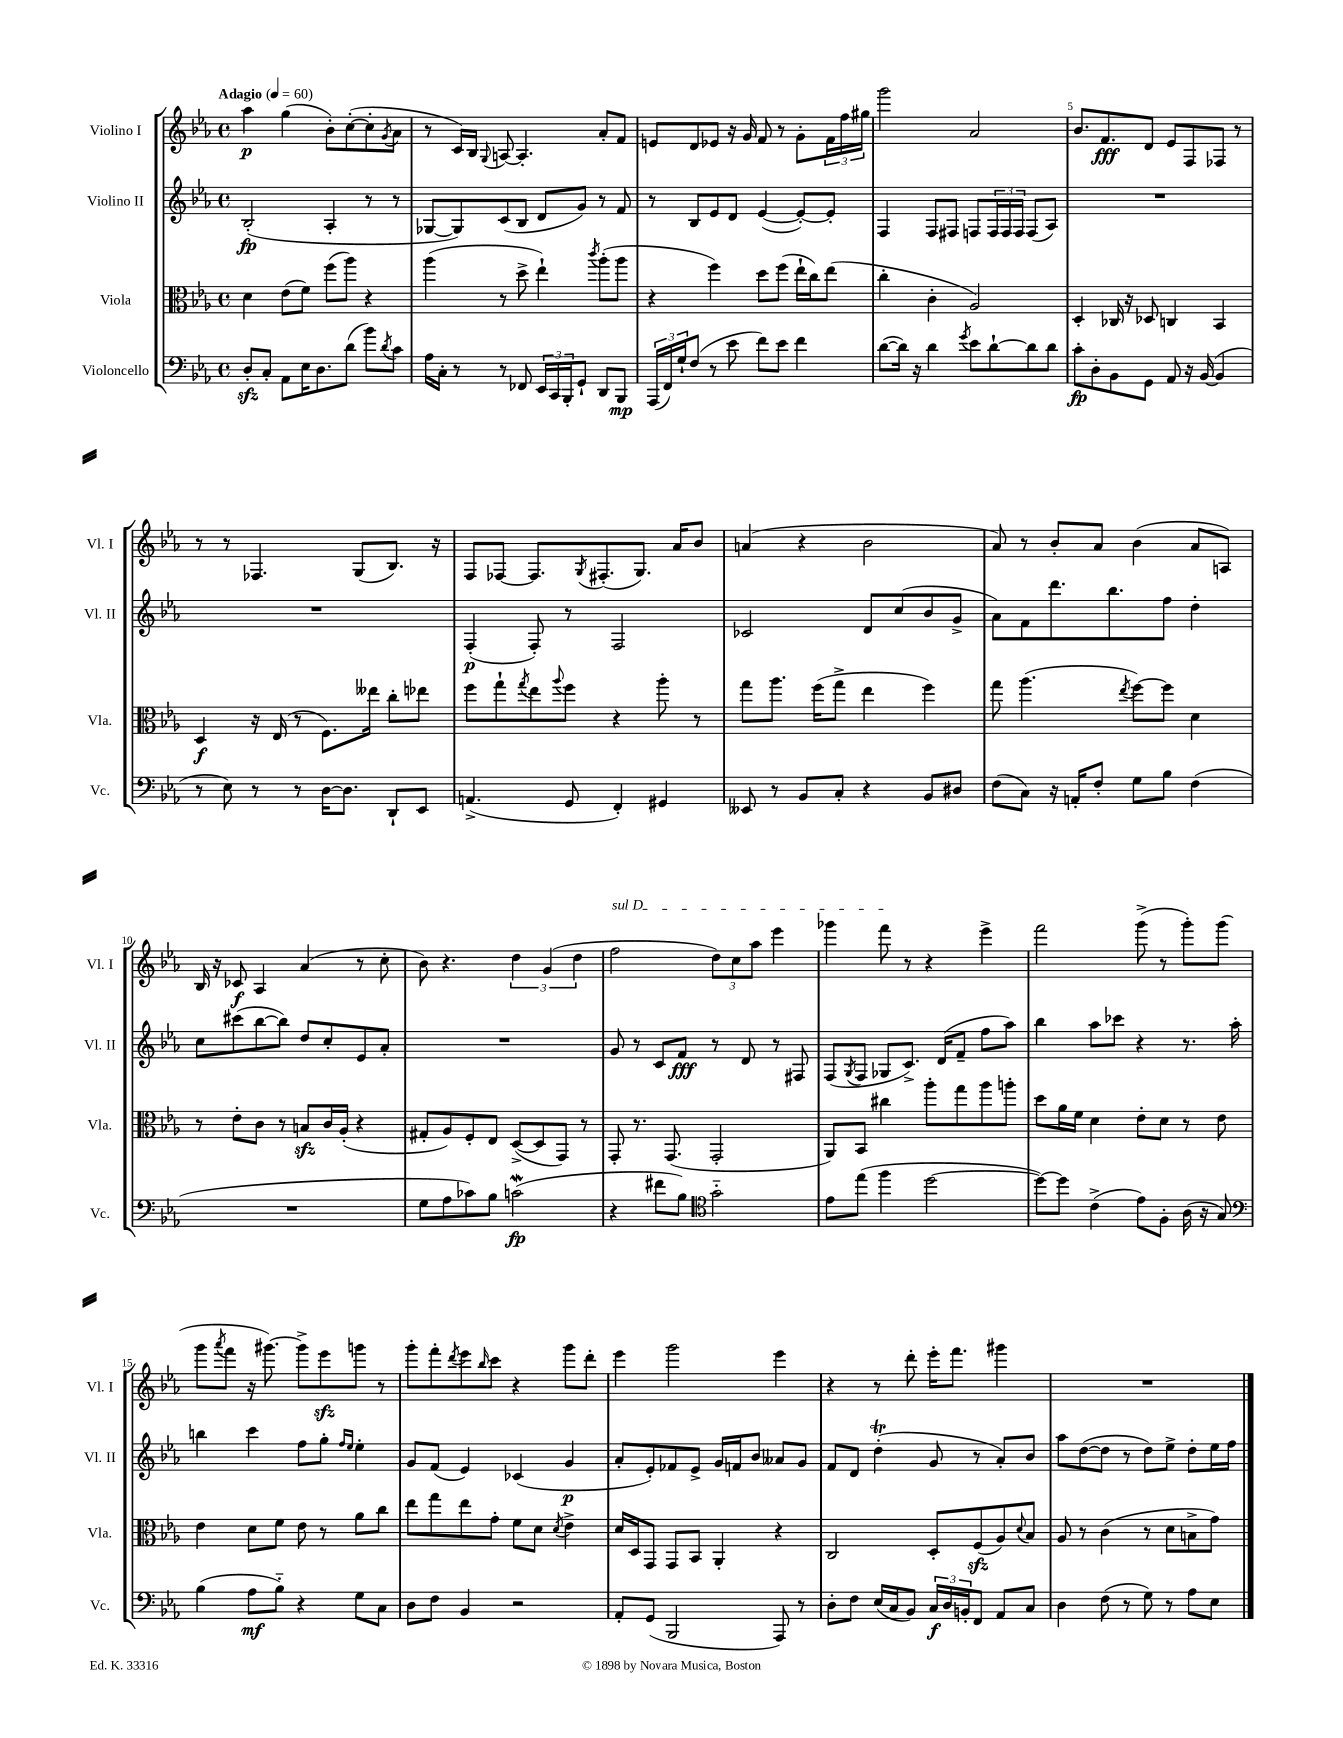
<<
\new StaffGroup <<
\new Staff = "s0" \with { instrumentName = "Violino I" shortInstrumentName = "Vl. I" } {
    \clef treble \key ees \major \defaultTimeSignature \time 4/4 \tempo "Adagio" 4 = 60
    aes''4\p g''4( bes'8-.) c''8~-.( c''8-. \acciaccatura { g'8 } aes'8 |
    r8 c'16) bes16 \appoggiatura { g8 } a8~ a4.-. aes'8-. f'8 |
    e'8 d'8 ees'8 r16 g'16 f'8 r8 g'8-. \tuplet 3/2 { f'16 f''16 gis''16 } |
    g'''2 aes'2 |
    bes'8. f'8.\fff d'8 ees'8 f8 fes8 r8 |
    r8 r8 fes4. g8( bes8.) r16 |
    f8 fes8~ fes8. \acciaccatura { g8 } fis8.-.( g8.) aes'16 bes'8 |
    a'4( r4 bes'2 |
    aes'8) r8 bes'8-. aes'8 bes'4( aes'8 a8) |
    bes16 r16 ces'8\f aes4 aes'4( r8 c''8-. |
    bes'8) r4. \tuplet 3/2 { d''4 g'4( d''4 } |
    \once \override TextSpanner.bound-details.left.text = \markup { \italic "sul D" } f''2\startTextSpan \tuplet 3/2 { d''8) c''8 aes''8 } ees'''4 |
    ges'''4 f'''8\stopTextSpan r8 r4 ees'''4-> |
    f'''2 g'''8->( r8 g'''8-.) g'''8( |
    g'''8 \acciaccatura { aes'''8 } f'''8 r16 gis'''8.~) gis'''8-> ees'''8\sfz g'''8 r8 |
    g'''8-. f'''8-. \acciaccatura { d'''8 } ees'''8 \grace { bes''16 } c'''8 r4 g'''8 d'''8-. |
    ees'''4 g'''2 ees'''4 |
    r4 r8 d'''8-. ees'''16-. f'''8. gis'''4 |
    R1 \bar "|." |
}
\new Staff = "s1" \with { instrumentName = "Violino II" shortInstrumentName = "Vl. II" } {
    \clef treble \key ees \major \defaultTimeSignature \time 4/4
    bes2-.\fp( aes4-. r8 r8 |
    ges8~ ges8) c'8( bes8 d'8 g'8) r8 f'8 |
    r8 bes8 ees'8 d'8 ees'4~( ees'8~-.) ees'8-. |
    f4 f8 fis8 f8 \tuplet 3/2 { f16 f16 f16 } f8( aes8) |
    R1 |
    R1 |
    f4-.\p( f8-.) r8 f2 |
    ces'2 d'8 c''8( bes'8 g'8-> |
    aes'8) f'8 d'''8. bes''8. f''8 d''4-. |
    c''8 cis'''8( bes''8~ bes''8) d''8 c''8-. ees'8 aes'8-. |
    R1 |
    g'8 r8 c'8 f'8\fff r8 d'8 r8 fis8 |
    f8( \acciaccatura { g8 } f8 ges8 c'8.->) d'16( f'8-- f''8 aes''8) |
    bes''4 aes''8 ces'''8 r4 r8. aes''16-. |
    b''4 c'''4 f''8 g''8-. \grace { f''16 ees''16 } ees''4-. |
    g'8 f'8( ees'4) ces'4( g'4\p |
    aes'8-. ees'8-.) fes'8 ees'8-> g'16 f'16 bes'8 aeses'8 g'8 |
    f'8 d'8 d''4-.\trill( g'8 r8 aes'8-.) bes'8 |
    aes''8 d''8~( d''8 r8 d''8) ees''8-> d''8-. ees''16 f''16 \bar "|." |
}
\new Staff = "s2" \with { instrumentName = "Viola" shortInstrumentName = "Vla." } {
    \clef alto \key ees \major \defaultTimeSignature \time 4/4
    d'4 ees'8( f'8) f''8( aes''8) r4 |
    aes''4( r8 d''8-> ees''4-!) \acciaccatura { c'''8 } aes''8-.( aes''8 |
    r4 f''4) d''8 f''8( ees''16-! c''16) ees''8( |
    c''4-. c'4-. aes2) |
    d4-. ces16 r16 des8 c4 bes,4 |
    d4\f r16 ees16( r8 f8.) eeses''16 c''8-. ees''8 |
    f''8 g''8-! \acciaccatura { g''8 } ees''8 \appoggiatura { aes''8 } f''8 r4 aes''8-. r8 |
    g''8 aes''8. f''16( g''8-> ees''4 f''4) |
    g''8 aes''4.( \acciaccatura { ees''8 } f''8~) f''8 d'4 |
    r8 ees'8-. c'8 r8 b8\sfz c'16 aes16-.( r4 |
    gis8-. aes8) f8-. ees8 d8~->( d8 g,8) r8 |
    g,8-. r8. g,8.( g,2-. |
    aes,8) bes,8 cis''4 aes''8-. g''8 aes''8 a''8-. |
    d''8 aes'16 f'16 d'4 ees'8-. d'8 r8 ees'8 |
    ees'4 d'8 f'8 ees'8 r8 aes'8 c''8 |
    ees''8 g''8 ees''8 g'8-. f'8 d'8 \acciaccatura { d'8 } ees'4-> |
    d'16 d16 g,8 g,8 bes,8 aes,4-. r4 |
    c2 d8-. f8\sfz( aes8) \appoggiatura { d'8 } bes8 |
    aes8 r8 c'4( r8 d'8 b8-> g'8) \bar "|." |
}
\new Staff = "s3" \with { instrumentName = "Violoncello" shortInstrumentName = "Vc." } {
    \clef bass \key ees \major \defaultTimeSignature \time 4/4
    d8-.\sfz c8-. aes,8 ees16 d8. d'8( bes'8) \acciaccatura { d'8 } c'8 |
    aes16 c16-. r8 r8 fes,8 \tuplet 3/2 { ees,16 c,16 bes,,16-. } g,8-! d,8 bes,,8\mp |
    \tuplet 3/2 { aes,,16( f,16) g16-! } f8( r8 ees'8 f'8) ees'8 f'4 |
    d'8~( d'16) r16 d'4 \acciaccatura { g'8 } ees'8 d'8~-! d'8 d'8 |
    c'8-.\fp d8-. bes,8 g,8 aes,8 r16 bes,16~( bes,4 |
    r8 ees8) r8 r8 d16~ d8. d,8-! ees,8 |
    a,4.->( g,8 f,4-.) gis,4 |
    eeses,8 r8 bes,8 c8-. r4 bes,8 dis8 |
    f8( c8) r16 a,16-. f8-. g8 bes8 f4( |
    R1 |
    g8 aes8 ces'8) bes8 c'2\mordent\fp( |
    r4 fis'8 bes8) \clef tenor g'2-_ |
    ees'8 ees''8( f''4 d''2~ |
    d''8~) d''8 c'4->( ees'8) f8-. aes16( r16 g8) |
    \clef bass bes4( aes8\mf bes8-_) r4 g8 c8 |
    d8 f8 bes,4 r2 |
    aes,8-. g,8( bes,,2 aes,,8) r8 |
    d8-. f8 ees16( c16 bes,8) \tuplet 3/2 { c16\f d16 b,16-. } f,8 aes,8 c8 |
    d4 f8( r8 g8) r8 aes8 ees8 \bar "|." |
}
>>
>>
\layout { \context { \Score \override BarNumber.break-visibility = ##(#f #t #t) barNumberVisibility = #(every-nth-bar-number-visible 5) } }
